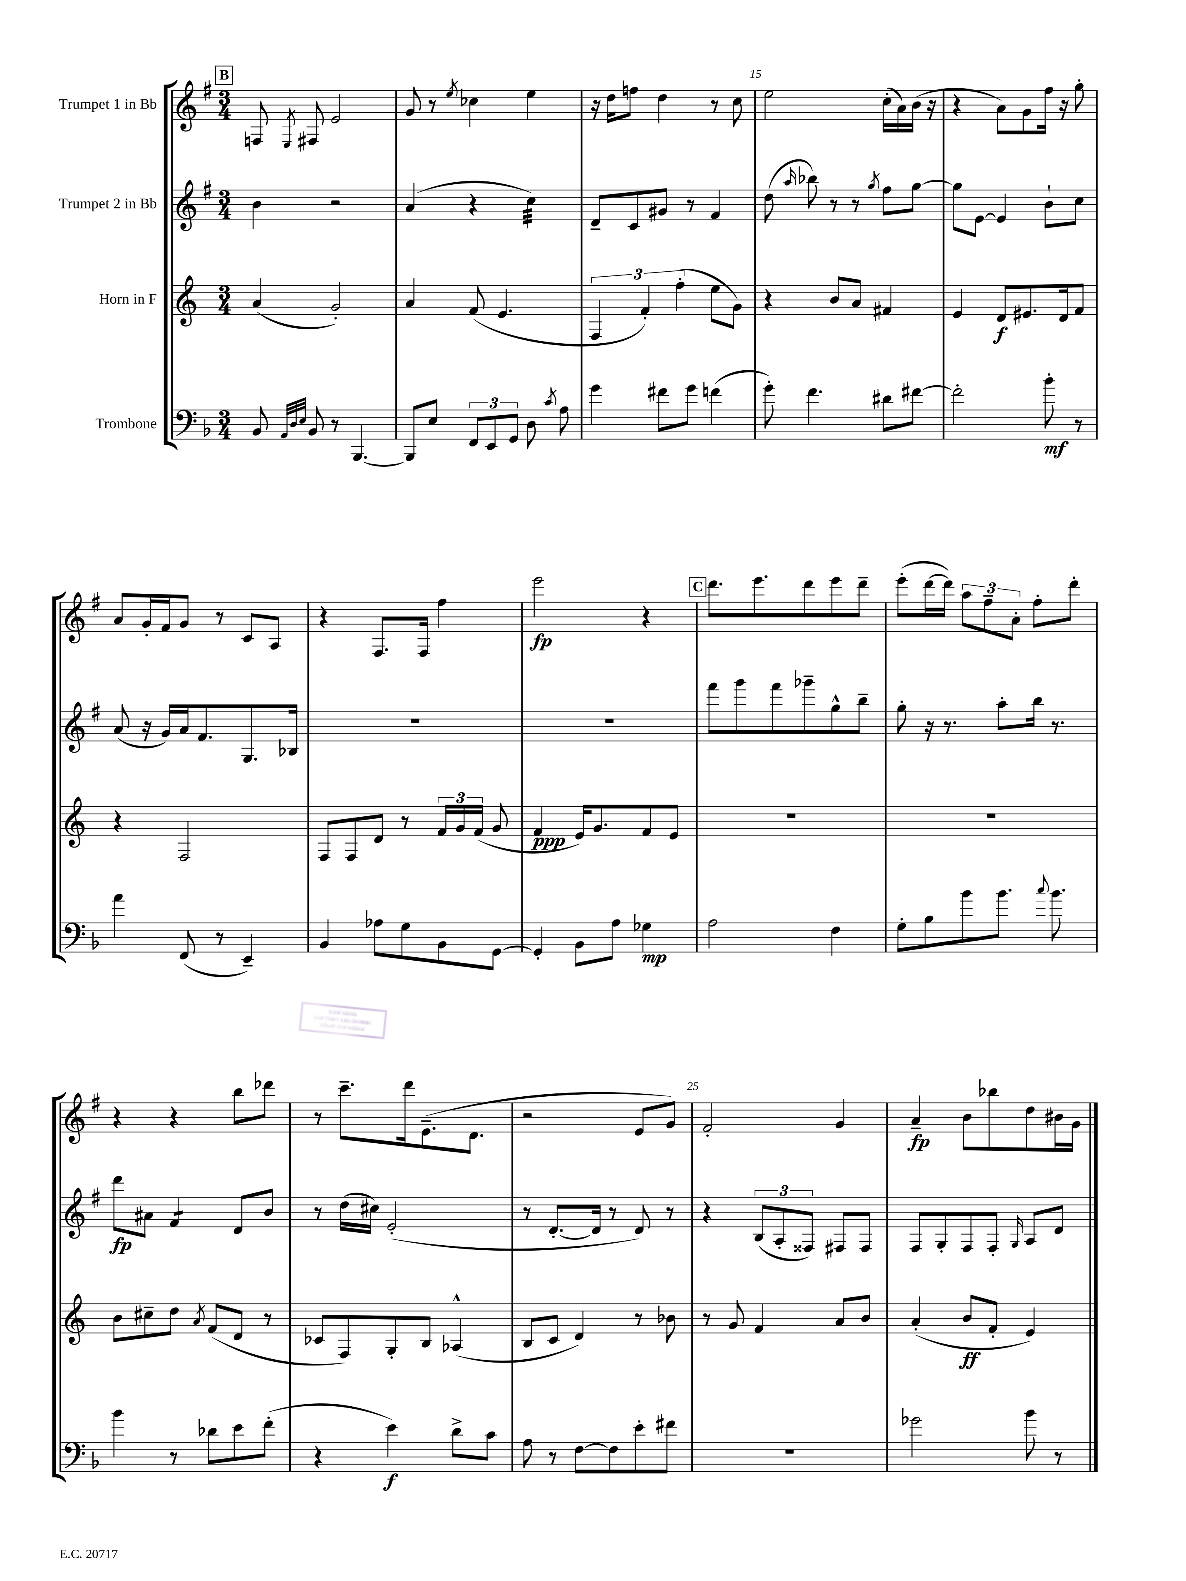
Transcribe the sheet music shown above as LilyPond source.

<<
\new StaffGroup <<
\new Staff = "s0" \with { instrumentName = "Trumpet 1 in Bb" } {
    \clef treble \key g \major \numericTimeSignature \time 3/4
    \autoBeamOff \mark \markup { \box "B" } f8 \acciaccatura { e8 } fis8 e'2 |
    g'8 r8 \acciaccatura { e''8 } ces''4 e''4 |
    r16 d''16[ f''8] d''4 r8 c''8 |
    e''2 c''16[-.( a'16) b'16]( r16 |
    r4 a'8[) g'8 fis''16] r16 g''8-. |
    a'8[ g'16-. fis'16 g'8] r8 c'8[ a8] |
    r4 fis8.[ fis16] fis''4 |
    e'''2\fp r4 |
    \mark \markup { \box "C" } d'''8.[ e'''8. d'''8 e'''8 d'''8]-- |
    e'''8[-.( d'''16~ d'''16]) \tuplet 3/2 { a''8[ fis''8-- a'8]-. } fis''8[-. d'''8]-. |
    r4 r4 b''8[ des'''8] |
    r8 c'''8.[-- d'''16 e'8.--( d'8.] |
    r2 e'8[ g'8]) |
    fis'2-. g'4 |
    a'4--\fp b'8[ bes''8 d''8 bis'16 g'16] \bar "|." |
}
\new Staff = "s1" \with { instrumentName = "Trumpet 2 in Bb" } {
    \clef treble \key g \major \numericTimeSignature \time 3/4
    \autoBeamOff \mark \markup { \box "B" } b'4 r2 |
    a'4( r4 c''4:32) |
    d'8[-- c'8 gis'8] r8 fis'4 |
    d''8( \grace { a''16 } bes''8) r8 r8 \acciaccatura { g''8 } fis''8[ g''8]~ |
    g''8[ e'8]~ e'4 b'8[-! c''8] |
    a'8( r16 g'16[) a'16 fis'8. g8. bes16] |
    R2. |
    R2. |
    \mark \markup { \box "C" } fis'''8[ g'''8 fis'''8 ges'''8-- g''8-^ b''8]-- |
    g''8-. r16 r8. a''8[-. b''16] r8. |
    d'''8[\fp ais'8] fis'4:8 d'8[ b'8] |
    r8 d''16[( cis''16]) e'2-.( |
    r8 d'8.[~-. d'16] r8 d'8) r8 |
    r4 \tuplet 3/2 { b8[( a8-. fisis8]) } fis8[ fis8] |
    fis8[ g8-. fis8 fis8]-. \grace { g16 } a8[ d'8] \bar "|." |
}
\new Staff = "s2" \with { instrumentName = "Horn in F" } {
    \clef treble \key c \major \numericTimeSignature \time 3/4
    \autoBeamOff \mark \markup { \box "B" } a'4( g'2-.) |
    a'4 f'8( e'4. |
    \tuplet 3/2 { f4 f'4-.) f''4-.( } e''8[ g'8]) |
    r4 b'8[ a'8] fis'4 |
    e'4 d'8[\f eis'8. d'16 f'8] |
    r4 f2 |
    f8[ f8 d'8] r8 \tuplet 3/2 { f'16[ g'16 f'16]( } g'8 |
    f'4\ppp e'16[) g'8. f'8 e'8] |
    \mark \markup { \box "C" } R2. |
    R2. |
    b'8[ cis''8-- d''8] \acciaccatura { a'8 } f'8[( d'8] r8 |
    ces'8[ f8) g8-. b8] aes4-^( |
    b8[ c'8] d'4) r8 bes'8 |
    r8 g'8 f'4 a'8[ b'8] |
    a'4-.( b'8[\ff f'8]-. e'4) \bar "|." |
}
\new Staff = "s3" \with { instrumentName = "Trombone" } {
    \clef bass \key f \major \numericTimeSignature \time 3/4
    \autoBeamOff \mark \markup { \box "B" } bes,8 \grace { a,32[ d32 e32] } bes,8 r8 bes,,4.~ |
    bes,,8[ e8] \tuplet 3/2 { f,8[ e,8 g,8] } d8 \acciaccatura { c'8 } a8 |
    g'4 fis'8[ g'8] f'4( |
    g'8-.) f'4. dis'8[ fis'8]~ |
    fis'2-. bes'8-.\mf r8 |
    a'4 f,8( r8 e,4--) |
    bes,4 aes8[ g8 bes,8 g,8]~ |
    g,4-. bes,8[ a8] ges4\mp |
    \mark \markup { \box "C" } a2 f4 |
    g8[-. bes8 bes'8 bes'8.] \appoggiatura { c''8 } bes'8. |
    bes'4 r8 des'8[ e'8 f'8]-.( |
    r4 e'4\f) d'8[-> c'8] |
    a8 r8 f8[~ f8 e'8-. fis'8] |
    R2. |
    ges'2 bes'8 r8 \bar "|." |
}
>>
>>
\layout { \context { \Score currentBarNumber = #12 \override BarNumber.break-visibility = ##(#f #t #t) barNumberVisibility = #(every-nth-bar-number-visible 5) } }
